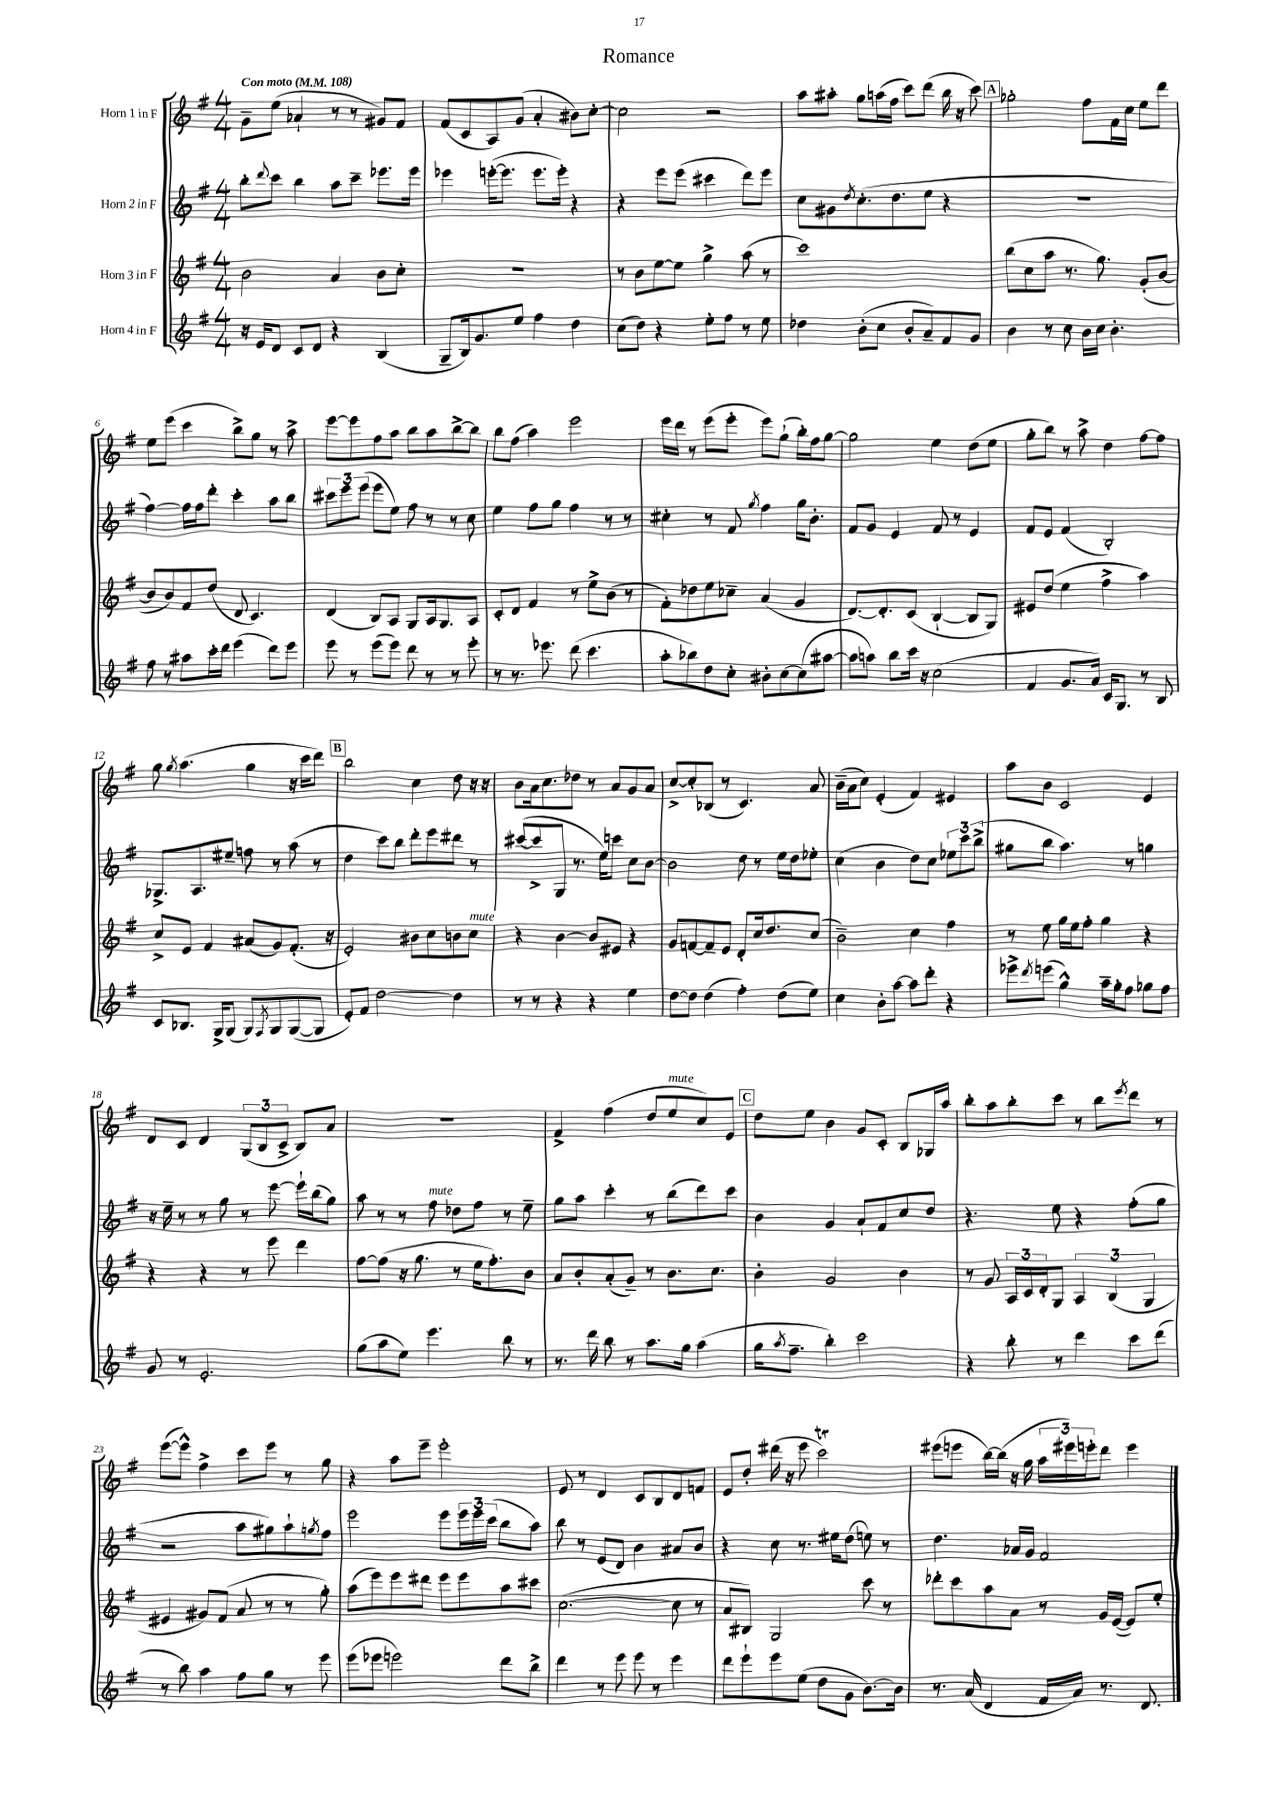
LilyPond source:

\header { title = "Romance" }
<<
\new StaffGroup <<
\new Staff = "s0" \with { instrumentName = "Horn 1 in F" } {
    \clef treble \key g \major \numericTimeSignature \time 4/4 \tempo "Con moto" 4 = 108
    g'8-- e''8( aes'4-! r8 r8 gis'8) fis'8 |
    fis'8( c'8 a8) g'8( a'4-. bis'8) c''8~-. |
    c''2 r2 |
    a''8 ais''8-. g''8 a''16( fis''16 c'''8) d'''8( b''16 r16 c'''8) |
    \mark \markup { \box "A" } ges''2-. fis''8 fis'16 c''16 e''8 d'''8 |
    e''8 e'''8( c'''4 b''8->) g''8 r8 a''8-> |
    e'''8~ e'''8 fis''8 a''8 b''8 a''8 b''8~-> b''8 |
    b''8 fis''8( a''4) e'''2 |
    e'''16 d'''16 r8 e'''8( e'''8-. e'''8) g''8-!( b''16-.) fis''16 g''8~ |
    g''2 e''4 d''8( e''8 |
    g''8-. b''8) r8 a''8-> d''4 fis''8~ fis''8 |
    g''8 \acciaccatura { g''8 } a''4.( g''4 r16 c'''16 d'''8) |
    \mark \markup { \box "B" } b''2 c''4 d''8 r16 r16 |
    b'8 a'16 c''8. des''8 r8 a'8 g'8 a'8 |
    c''8~-> c''8-. bes8( r8 c'4.) a'8 |
    b'16--( a'16 c''8) e'4-.( fis'4) eis'4 |
    a''8 b'8 c'2 e'4 |
    d'8 c'8 d'4 \tuplet 3/2 { g8( b8 c'8-> } b8) a'8 |
    R1 |
    fis'4-> fis''4( d''8 e''8^\markup { \italic "mute" } c''8) e'8 |
    \mark \markup { \box "C" } d''8 e''8 b'4 g'8 c'8-. b8 ges16 a''16 |
    b''8-. a''8 b''8-. c'''8 r8 b''8 \acciaccatura { e'''8 } d'''8 r8 |
    e'''8~( e'''8-^) fis''4-> c'''8 e'''8 r8 g''8 |
    r4 a''8 e'''8-- e'''2-. |
    e'8 r8 d'4 c'8 b8 d'8 f'8 |
    e'8 d''8-. dis'''16( r16 e'''8 c'''2\trill) |
    eis'''8( e'''8 b''16~) b''16( r16 g''16 \tuplet 3/2 { a''16 eis'''16) e'''16-. } d'''8 e'''4 \bar "|." |
}
\new Staff = "s1" \with { instrumentName = "Horn 2 in F" } {
    \clef treble \key g \major \numericTimeSignature \time 4/4
    b''8-. \appoggiatura { d'''8 } c'''8 b''4 a''8 c'''8-- ees'''8. ees'''16 |
    ees'''4 e'''16~-.( e'''8. e'''8. e'''16-.) r4 |
    r4 e'''8 e'''8( cis'''4 d'''8) e'''8 |
    c''8 gis'8 \acciaccatura { d''8 } c''8.-.( d''8. e''8 r4 |
    \mark \markup { \box "A" } r1 |
    fis''4~) fis''16 fis''16 d'''8-. c'''4-. a''8 b''8 |
    \tuplet 3/2 { cis'''8 e'''8 e'''8( } e'''8 e''8) fis''8 r8 r8 c''8 |
    e''4 fis''8 g''8 fis''4 r8 r8 |
    cis''4-. r8 fis'8 \acciaccatura { g''8 } fis''4 g''16 b'8.-. |
    fis'8 g'8 e'4 fis'8 r8 e'4 |
    fis'8 e'8 fis'4( b2-.) |
    ges8.-> a8. eis''8-- f''8 r8 a''8( r8 |
    \mark \markup { \box "B" } d''4 c'''8) b''8 d'''8-. e'''8 dis'''8 r8 |
    cis'''8~( cis'''8-> g8 r8. e''16) c'''8 c''8 b'8~ |
    b'2 d''8 r8 e''16 d''16 ees''8-. |
    c''4( b'4 d''8) c''8 \tuplet 3/2 { ees''8 c'''8 b''8->( } |
    gis''8 b''8 a''4.) r8 g''4 |
    r16 e''16-- r8 r8 g''8 r8 e'''8~ e'''16-! b''16( g''8) |
    a''8 r8 r8 fis''8^\markup { \italic "mute" } des''8 fis''8 r8 e''8-- |
    g''8 a''8 c'''4-. r8 b''8( d'''8) c'''8 |
    \mark \markup { \box "C" } b'4 g'4 a'8-! fis'8 c''8 d''8 |
    r4. e''8 r4 fis''8-.( g''8 |
    r2 a''8 gis''8) a''8-! \acciaccatura { g''8 } fis''8 |
    e'''2 e'''8 \tuplet 3/2 { e'''16 e'''16 c'''16( } b''8 a''8) |
    b''8 r8 e'8( d'8) b'4 ais'8 b'8 |
    r4 c''8 r8. eis''16 d''8( e''8) r8 |
    d''4. aes'16 g'16 fis'2 \bar "|." |
}
\new Staff = "s2" \with { instrumentName = "Horn 3 in F" } {
    \clef treble \key g \major \numericTimeSignature \time 4/4
    b'2 a'4 b'8 c''8-. |
    R1 |
    r8 b'8 e''8~ e''8 g''4-> a''8( r8 |
    c'''1) |
    \mark \markup { \box "A" } b''8( c''8 a''8 r8. g''8.) g'8-.( b'8~ |
    b'8 b'8) fis'8 d''8( d'8 c'4.) |
    d'4( b8) a8 g8 a16 g8. a8 |
    c'8-. d'8 fis'4 r8 e''8-> b'8( r8 |
    fis'8-.) des''8 e''8 ces''8-- a'4( g'4 |
    d'8.~) d'8.-. c'8( b4~-! b8 g8) |
    eis'8 d''8( e''4 fis''4-> a''4) |
    c''8-> e'8 fis'4 ais'8( g'8) fis'8.-.( r16 |
    \mark \markup { \box "B" } e'2-.) bis'8 c''8 b'8 c''8^\markup { \italic "mute" } |
    r4 b'4~ b'8 eis'8 r4 |
    g'8 f'8~ f'8-- e'8 d'8-. c''16 d''8. c''8( |
    b'2--) c''4 fis''4 |
    r8 e''8 g''16 e''16 fis''8-. g''4 r4 |
    r4 r4 r8 e'''8 d'''4 |
    fis''8~ fis''8( r16 g''8. r8 e''16 fis''8.-.) b'8 |
    a'8 b'8-. a'8-.( g'8--) r8 b'8. c''8. |
    \mark \markup { \box "C" } b'4-. g'2 b'4 |
    r8 g'8 \tuplet 3/2 { a16 c'16 d'16-. } g8 \tuplet 3/2 { a4 b4( g4 } |
    eis'4 gis'8) fis'8( a'8 r8 r8 g''8-.) |
    a''8( e'''8) e'''8 dis'''8 e'''8 e'''8 a''8 cis'''8 |
    c''2.~( c''8 r8 |
    a'8 bis8) g2 c'''8 r8 |
    des'''8-. c'''8 a''8 a'8 r8 g'16 e'16~( e'8) e''8-. \bar "|." |
}
\new Staff = "s3" \with { instrumentName = "Horn 4 in F" } {
    \clef treble \key g \major \numericTimeSignature \time 4/4
    r16 e'16 d'8 c'8 d'8 r4 b4( |
    g8-- b16) g'8. e''8 fis''4 d''4 |
    c''8( d''8) r4 e''8-. fis''8 r8 e''8 |
    des''4 b'8-.( c''8 b'8-. a'8--) fis'8 g'8 |
    \mark \markup { \box "A" } b'4 r8 c''8 b'16 c''16 b'4.-. |
    fis''8 r8 ais''8 c'''16-. d'''16 e'''4( d'''8) e'''8 |
    e'''8 r8 e'''8( e'''8) d'''8 r8 r8 e'''8-. |
    r8 r8. ees'''8. d'''8( c'''4. |
    a''8-. bes''8) d''8 c''8-. bis'8-. c''8~ c''8( ais''8~ |
    ais''8 a''8) b''8 c'''16 r16 c''2( |
    fis'4 g'8. a'16) c'16 g8. r8 b8 |
    c'8 bes8. g16-> g8( g8) \acciaccatura { fis8 } g8 g8~( g8 |
    \mark \markup { \box "B" } e'8-.) fis'8 d''2~ d''4 |
    r8 r8 r4 r4 e''4 |
    d''8~ d''8 d''4( fis''4-.) d''8( e''8) |
    c''4 b'8-. a''8~ a''8 d'''8-. r4 |
    ees'''8-> \acciaccatura { d'''8 } e'''8( g''4-^) a''16-- g''16-. fis''8 ges''8 fis''8 |
    g'8 r8 e'2.-. |
    g''8( a''8 e''8) e'''4. b''8 r8 |
    r8. d'''16 b''8 r8 a''8. g''16 a''4( |
    \mark \markup { \box "C" } g''16 \acciaccatura { a''8 } fis''8.-- b''4-.) c'''2 |
    r4 b''8-. r8 d'''4 c'''8 d'''8( |
    r8 b''8) a''4 fis''8 g''8 r8 e'''8 |
    e'''8( ees'''8 e'''2) d'''8 b''8-> |
    d'''4 r8 e'''8 e'''8 r8 e'''4 |
    d'''8 e'''8-! e'''8 e''8( d''8 g'8 b'8.~) b'16 |
    r8. a'16( d'4 fis'16 a'16) r8. d'8. \bar "|." |
}
>>
>>
